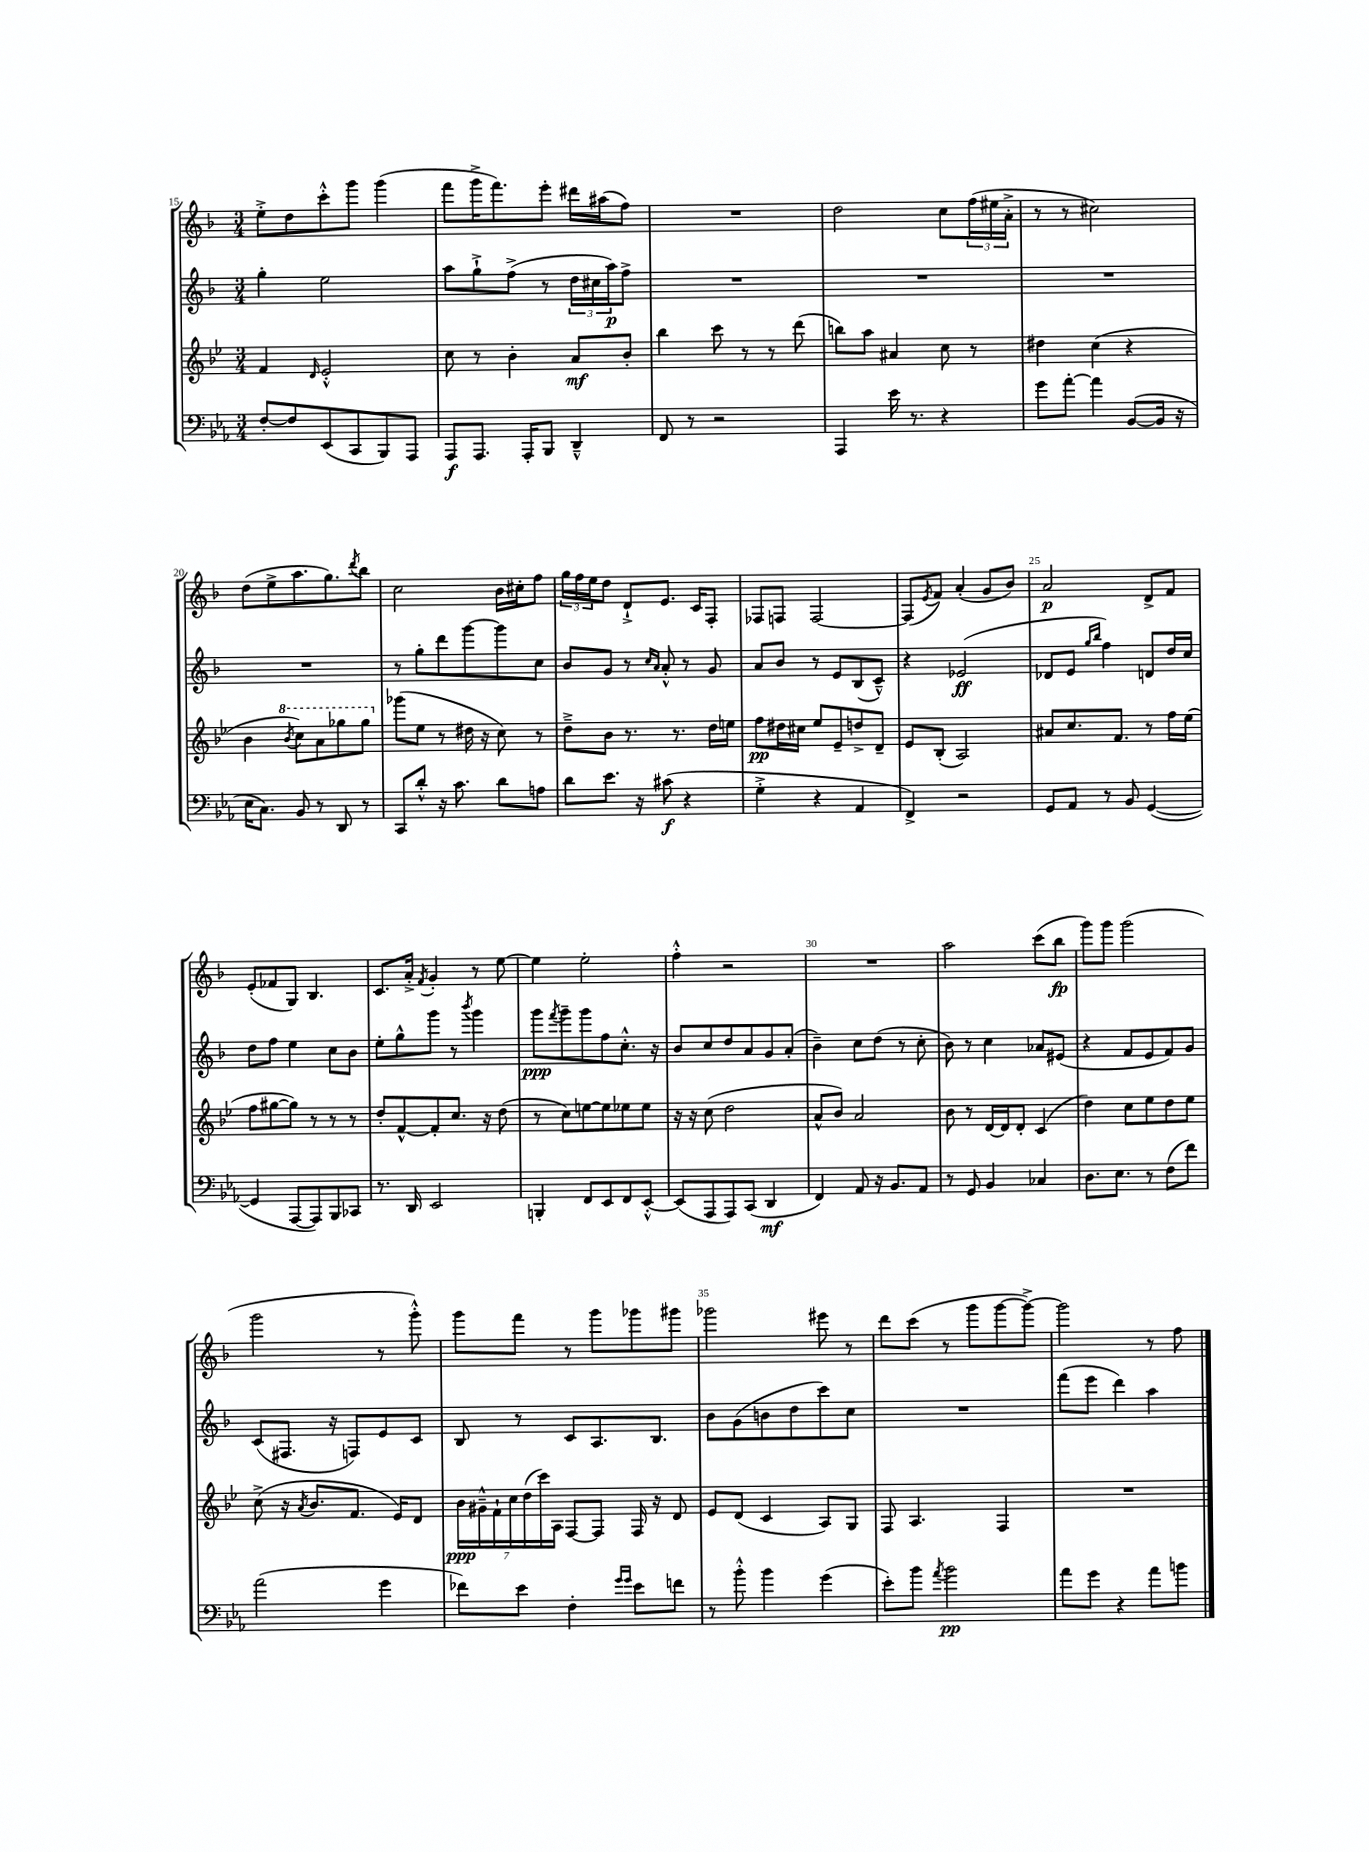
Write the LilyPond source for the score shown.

<<
\new StaffGroup <<
\new Staff = "s0" {
    \clef treble \key f \major \numericTimeSignature \time 3/4
    e''8-.-> d''8 c'''8-.-^ g'''8 g'''4( |
    f'''8 g'''16-> f'''8.) e'''8-. dis'''16 ais''16( f''8) |
    R2. |
    d''2 c''8 \tuplet 3/2 { f''16( eis''16 a'16-.-> } |
    r8 r8 cis''2) |
    d''8( e''8-> a''8. g''8.) \acciaccatura { d'''8 } bes''8 |
    c''2 bes'16 cis''16-. f''8 |
    \tuplet 3/2 { g''16 f''16 e''16 } d''8 d'8-!-> e'8. c'16 f8-. |
    fes8 f8 f2~ |
    f8( \acciaccatura { e'8 } f'8) a'4-.( g'8 bes'8) |
    a'2\p d'8-> f'8 |
    e'8-.( fes'8 g8) bes4. |
    c'8. a'16-.-> \acciaccatura { f'8 } g'4-. r8 e''8~ |
    e''4 e''2-. |
    f''4-.-^ r2 |
    R2. |
    a''2 c'''8( bes''8\fp |
    g'''8) g'''8 g'''2( |
    g'''2 r8 g'''8-.-^) |
    g'''8 f'''8 r8 g'''8 ges'''8 gis'''8 |
    ges'''2 eis'''8 r8 |
    d'''8 c'''8( r8 g'''8 g'''8~ g'''8~->) |
    g'''2 r8 f''8 \bar "|." |
}
\new Staff = "s1" {
    \clef treble \key f \major \numericTimeSignature \time 3/4
    g''4-. e''2 |
    a''8 g''8-!-> f''8->( r8 \tuplet 3/2 { d''16 cis''16 a''16\p) } f''8-> |
    R2. |
    R2. |
    R2. |
    R2. |
    r8 g''8-. d'''8 g'''8~ g'''8 c''8 |
    bes'8 g'8 r8 \grace { c''16 a'16 } a'8-.-^ r8 g'8 |
    a'8 bes'8 r8 e'8 bes8( c'8---^) |
    r4 ees'2\ff( |
    des'8 e'8 \grace { g''16 bes''16 } f''4) d'8 d''16 c''16 |
    d''8 f''8 e''4 c''8 bes'8 |
    e''8-. g''8-^ g'''8 r8 \acciaccatura { bes'''8 } g'''4 |
    g'''8\ppp \acciaccatura { f'''8 } g'''8-- g'''8 f''8 c''8.-.-^ r16 |
    bes'8 c''8 d''8 a'8 g'8 a'8-.( |
    bes'4--) c''8 d''8( r8 c''8-. |
    bes'8) r8 c''4 aes'8 eis'8( |
    r4 f'8 e'8 f'8) g'8 |
    c'8( fis8. r16 f8) e'8 c'8 |
    bes8 r8 c'8 a8. bes8. |
    bes'8 g'8( b'8 d''8 c'''8) c''8 |
    R2. |
    f'''8( e'''8 d'''4) a''4 \bar "|." |
}
\new Staff = "s2" {
    \clef treble \key bes \major \numericTimeSignature \time 3/4
    f'4 \grace { d'16 } ees'2-.-^ |
    c''8 r8 bes'4-. a'8\mf bes'8-. |
    bes''4 c'''8 r8 r8 d'''8( |
    b''8) a''8 ais'4 c''8 r8 |
    dis''4 c''4( r4 |
    bes'4 \ottava #1 \acciaccatura { bes''8 } c'''8) a''8 ges'''8 ges'''8 \ottava #0 |
    ges'''8( ees''8 r8 dis''16 r16 c''8) r8 |
    d''8---> bes'8 r8. r8. d''16 e''16 |
    f''8\pp dis''16 cis''16 ees''8 ees'8-- d''8-> d'8-- |
    ees'8 bes8-.( a2) |
    ais'8 c''8. f'8. r8 f''16 ees''16( |
    f''8 gis''8~ gis''8) r8 r8 r8 |
    d''8-. f'8~-^ f'8-. c''8. r16 d''8( |
    r8 c''8) e''8~ e''8 ees''8 ees''8 |
    r16 r16 c''8( d''2 |
    a'8-^ bes'8) a'2 |
    bes'8 r8 d'16~ d'16 d'8-. c'4( |
    d''4) c''8 ees''8 d''8 ees''8 |
    c''8->( r16 \acciaccatura { a'8 } bes'8. f'8. ees'16) d'8 |
    \tuplet 7/4 { bes'16\ppp gis'16---^ f'16-! c''16 d''16( c'''16) a16 } f8~ f8 f16 r16 d'8 |
    ees'8 d'8( c'4 a8) g8 |
    f8 a4. f4 |
    R2. \bar "|." |
}
\new Staff = "s3" {
    \clef bass \key ees \major \numericTimeSignature \time 3/4
    f8~-. f8 ees,8( c,8 bes,,8) aes,,8 |
    aes,,8\f aes,,8. aes,,16-. bes,,8 d,4---^ |
    f,8 r8 r2 |
    aes,,4 ees'16 r8. r4 |
    g'8 aes'8~-. aes'4 bes,8~( bes,16 r16 |
    ees16 c8.) bes,8 r8 d,8 r8 |
    c,8 d'8-.-^ r16 c'8. d'8 a8 |
    d'8 ees'8. r16 cis'8\f( r4 |
    g4-.-> r4 aes,4 |
    f,4->) r2 |
    g,8 aes,8 r8 bes,8 g,4~( |
    g,4 aes,,8~ aes,,8) bes,,8 ces,8 |
    r8. d,16 ees,2 |
    b,,4-. f,8 ees,8 f,8 ees,8~-.-^ |
    ees,8( aes,,8 aes,,8) c,8( d,4\mf |
    f,4) aes,8 r16 bes,8. aes,8 |
    r8 g,8 bes,4 ces4 |
    d8. ees8. r8 f8( f'8) |
    aes'2( g'4 |
    fes'8) ees'8 f4-. \grace { g'16 g'16 } ees'8 f'8 |
    r8 bes'8-.-^ bes'4 g'4( |
    ees'8-.) bes'8 \acciaccatura { aes'8 } bes'2\pp |
    aes'8 g'8 r4 aes'8 b'8 \bar "|." |
}
>>
>>
\layout { \context { \Score currentBarNumber = #15 \override BarNumber.break-visibility = ##(#f #t #t) barNumberVisibility = #(every-nth-bar-number-visible 5) } }
